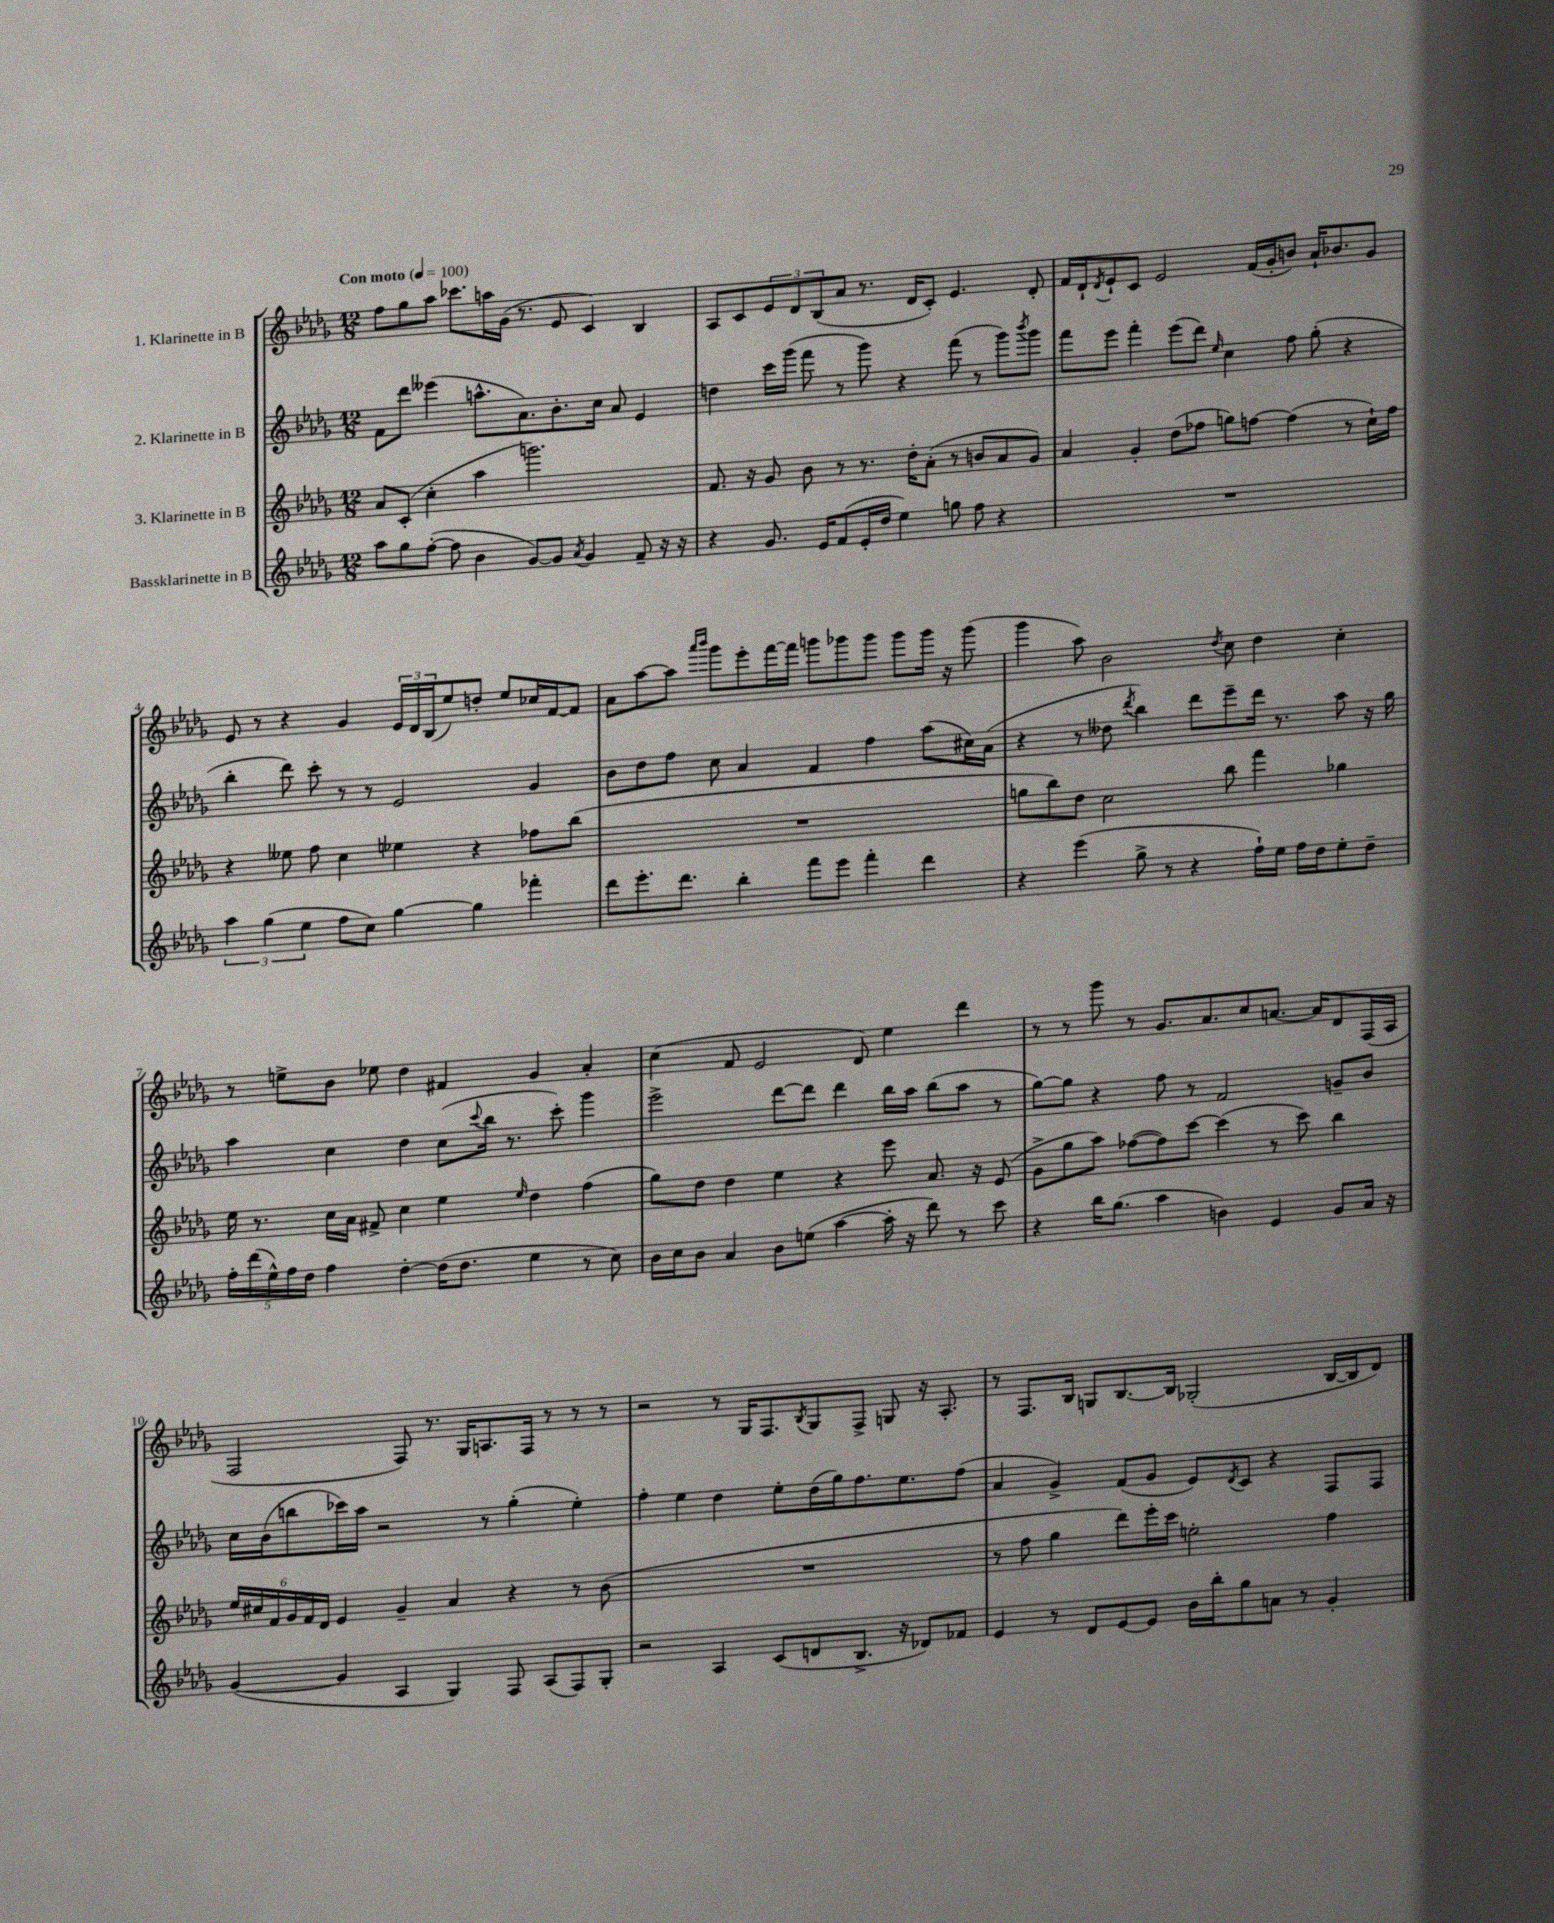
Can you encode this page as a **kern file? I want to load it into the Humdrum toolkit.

**kern	**kern	**kern	**kern
*staff4	*staff3	*staff2	*staff1
*clefG2	*clefG2	*clefG2	*clefG2
*k[b-e-a-d-g-]	*k[b-e-a-d-g-]	*k[b-e-a-d-g-]	*k[b-e-a-d-g-]
*M12/8	*M12/8	*M12/8	*M12/8
*MM100	*MM100	*MM100	*MM100
8aa-\L	8a-/L	8f\L	8ff\L
8gg-\	(8c'/J	8ddd-\J	8gg-\
([8ff'\J	4cc'\	(4eee--\	8aa-\J
8ff\]	.	.	8.ccc-\L
4b-\	4aa-\	8.aa^^\L	.
.	.	.	16aa\L
.	.	.	(16g-\JJ
.	.	8.a-\)	8.r
[8g-/L)	2.ggg\)	.	.
8g-/]J	.	8.b-'\	8e-/
8qa-/	.	.	.
4g-/	.	.	4c/)
.	.	16cc\Jk	.
.	.	8a-/	.
8f~/	.	4e-/	4B-/
16r	.	.	.
16r	.	.	.
=	=	=	=
4r	8.f/	4dd\	8A-/L
.	.	.	8c/
.	16r	.	.
8.g-/	8g-/	16ccc\LL	12e-/
.	.	(16ggg-\JJ	.
.	.	.	12d-/
.	8b-\	8fff\	.
.	.	.	(12B-/
16e-/LK	.	.	.
(8f/	8r	8r	8a-/J
16e-'/L	8.r	8ggg-\)	8.r
16dd-/JJ	.	.	.
4ee-\)	.	4r	.
.	16dd-'\LK	.	16d-/LK
.	(8a-'\J	.	8c'/J)
8gg\	8r	(8fff\	4.e-/
8ff\	8b/L	8r	.
4r	8a-/	8ggg-\L)	.
.	.	8qbbb-/	.
.	8g-/J)	8ggg-\J	8d-'/
=	=	=	=
1.r	4a-/	8fff\L	16f/LL
.	.	.	16d-`/J
.	.	.	8qd-/
.	.	8eee-\J	8e-`/
.	4g-'/	4fff'\	8c/J
.	.	.	2e-/
.	(8dd-\L	(8eee-\L	.
.	8ff-\J	8ddd-\J)	.
.	.	16qqee-/	.
.	8gg\L)	4cc\	.
.	[8ff\J	.	(16f/LL
.	.	.	16g-'/J
.	(4ff\]	8ff\	8b/J)
.	.	(8gg-'\	16a-`/LK
.	.	.	8.b-/
.	8r	4r	.
.	16cc`\LL)	.	8g-/J
.	16ff\JJ	.	.
=	=	=	=
6aa-\	4r	4bb-'\	8e-/
.	.	.	8r
(6gg-\	.	.	.
.	8ee--\	8ddd-\)	4r
6ee-\	.	.	.
.	8ff\	8ccc'\	.
8ff\L	4cc\	8r	4g-/
8cc\J)	.	8r	.
[4gg-\	4ee-\	2e-/	24e-/LL
.	.	.	24d-/
.	.	.	(24B-/J
.	.	.	8ee-/)
4gg-\]	4r	.	8dd'/J
.	.	.	8ee-/L
4fff-'\	8ff-\L	4g-/	16cc-/L
.	.	.	[16f/J
.	(8bb-\J	.	8f/]J
=	=	=	=
8ddd-\L	1.r	8b-\L	8a-\L
8.eee-'\	.	8dd-\	[8aa-\
.	.	8ff\J	8aa-\]J
8.ddd-\J	.	.	.
.	.	.	16qqaaa-/LL
.	.	.	16qqbbb-/JJ
.	.	8cc\	8ggg-\L
4bb-'\	.	4a-/	8eee-'\
.	.	.	[16fff\L
.	.	.	16fff\]JJ
8fff\L	.	4f/	8ggg\L
8eee-\J	.	.	8ggg-\
4fff'\	.	4ff\	8ggg-\J
.	.	.	8ggg-\L
4ddd-\	.	(8aa-\L	16ggg-\Jk
.	.	.	16r
.	.	16cc#\L)	(8ggg-\
.	.	(16a-\JJ	.
=	=	=	=
4r	8gg\L	4r	4ggg-\
.	8bb-\)	.	.
(4eee-\	8dd-\J	8r	8aa-\)
.	2cc\	8dd--\	2b-\
.	.	8qddd-/	.
8gg-^\	.	4bb-\)	.
8r	.	.	.
4r	.	8ddd-\L	.
.	.	.	8qdd-/
.	8bb-\	8eee-~\	8cc\
16ff`\LL)	4fff\	16ddd-\Jk	4dd-\
16ee-\JJ	.	8.r	.
16ff\LL	.	.	.
16dd-\J	.	.	.
8ee-'\	4gg-\	8aa-\	4cc'\
8dd-~\J	.	16r	.
.	.	16gg-\	.
=	=	=	=
20ff'\LL	16ee-\	4aa-\	8r
(20ddd-\	.	.	.
.	8.r	.	.
20ee-^^\)	.	.	.
.	.	.	8ee^\L
20ff\	.	.	.
20dd-\JJ	.	.	.
4ff\	16cc\LL	4cc\	8b-\J
.	16a-\JJ	.	.
.	8f#^/	.	8ee-\
[4dd-'\	4cc\	4dd-\	4dd-\
(16dd-\]LK	4ee-\	(8cc\L	4f#/
8.dd-\J	.	.	.
.	.	8qqccc/	.
.	.	16bb-\Jk	.
.	.	8.r	.
.	16qqee-/	.	.
4ee-\	4dd-\	.	4g-/
.	.	8ccc'\)	.
8r	(4ff\	4ggg-\	4a-'/
8cc\)	.	.	.
=	=	=	=
16b-\LL	8gg-\L)	2eee-^\	(4cc\
16cc\J	.	.	.
8b-\J	8dd-\J	.	.
4a-/	4dd-\	.	8f/
.	.	.	2e-/
8b-\L	4ee-\	[8ddd-\L	.
(8ee\J	.	8ddd-\]J	.
[4aa-\	4r	4ddd-\	.
.	.	.	8d-/)
16aa-'\]	8eee-\	16bb-\LL	4ee-\
16r	.	16aa-\JJ	.
8ddd-\)	8.a-/	(8bb-\L	.
8r	.	8aa-\J	4ddd-\
.	16r	.	.
8ccc\	(8e-/	8r	.
=	=	=	=
4r	8g-^\L	[8gg-\L)	8r
.	8gg-\	8gg-\]J	8r
16bb-\LK	8aa-\J)	4r	8ggg-\
(8.gg-\J	.	.	.
.	([8ff-\L	.	8r
4aa-\	8ff-\])	8ff\	8.g-/L
.	[8ccc\J	8r	.
.	.	.	8.a-/
4b\)	(4ccc\]	2f/	.
.	.	.	8cc/
4e-/	8r	.	[8.a/J
.	8ccc\)	.	.
.	.	.	16a/]LK
8g-/L	4bb-\	8g~/L	8d-/
16a-/Jk	.	8b-/J	(16F/L
16r	.	.	16A-/JJ
=	=	=	=
([4g-/	24ee-/LL	16cc\LL	2F/
.	24cc#/	.	.
.	.	(16b-\J	.
.	24f/	.	.
.	24g-/	8bb\	.
.	24f/	.	.
.	24d-/JJ	.	.
4g-/]	4e-/	16ccc-\L)	.
.	.	16aa-\JJ	.
.	.	2r	.
4A-/	4g-~/	.	8F/)
.	.	.	8.r
4G-/)	4a-/	.	.
.	.	.	16G-/LK
.	.	8r	8.A/
8F/	4r	(4gg-'\	.
.	.	.	16F/Jk
(8A-/L	.	.	8r
8F/)	8r	4ee-'\)	8r
8G-'/J	(8b-\	.	8r
=	=	=	=
2r	1.r	4ff'\	2r
.	.	4ee-\	.
4A-/	.	4dd-\	8r
.	.	.	16G-/LK
.	.	.	8.F/
(8c/L	.	8ee-'\L	.
.	.	.	8qB-/
8d/	.	(16dd-\L	8G-/
.	.	16gg-\J)	.
8.B-^/J	.	8.ff\	8F^/J
.	.	.	8G/
16r	.	8.ee-\	.
8d-/L)	.	.	16r
.	.	.	8.A-'/
8f-/J	.	(8ff\J	.
=	=	=	=
4e-/	8r	4a-/	8r
.	8ff\	.	8.F/L
8r	4gg-\	4g-^/)	.
.	.	.	16B-/Jk
8d-/L	.	.	8G/L
[8e-/	8ddd-\L)	(8f/L	[8.B-/
8e-/]J	16eee-'\L	8g-/J	.
.	16ccc\JJ	.	16B-/]Jk
16b-\LL	2ee'\	8e-/L)	(2G-'/
16bb-'\J	.	.	.
.	.	8qd-/	.
8gg-\	.	8c/J	.
8a\J	.	4r	.
8r	.	.	.
4g-'/	4ff\	8F/L	[16B-/LL
.	.	.	16B-/]J
.	.	8F/J	8d-/J)
==	==	==	==
*-	*-	*-	*-
